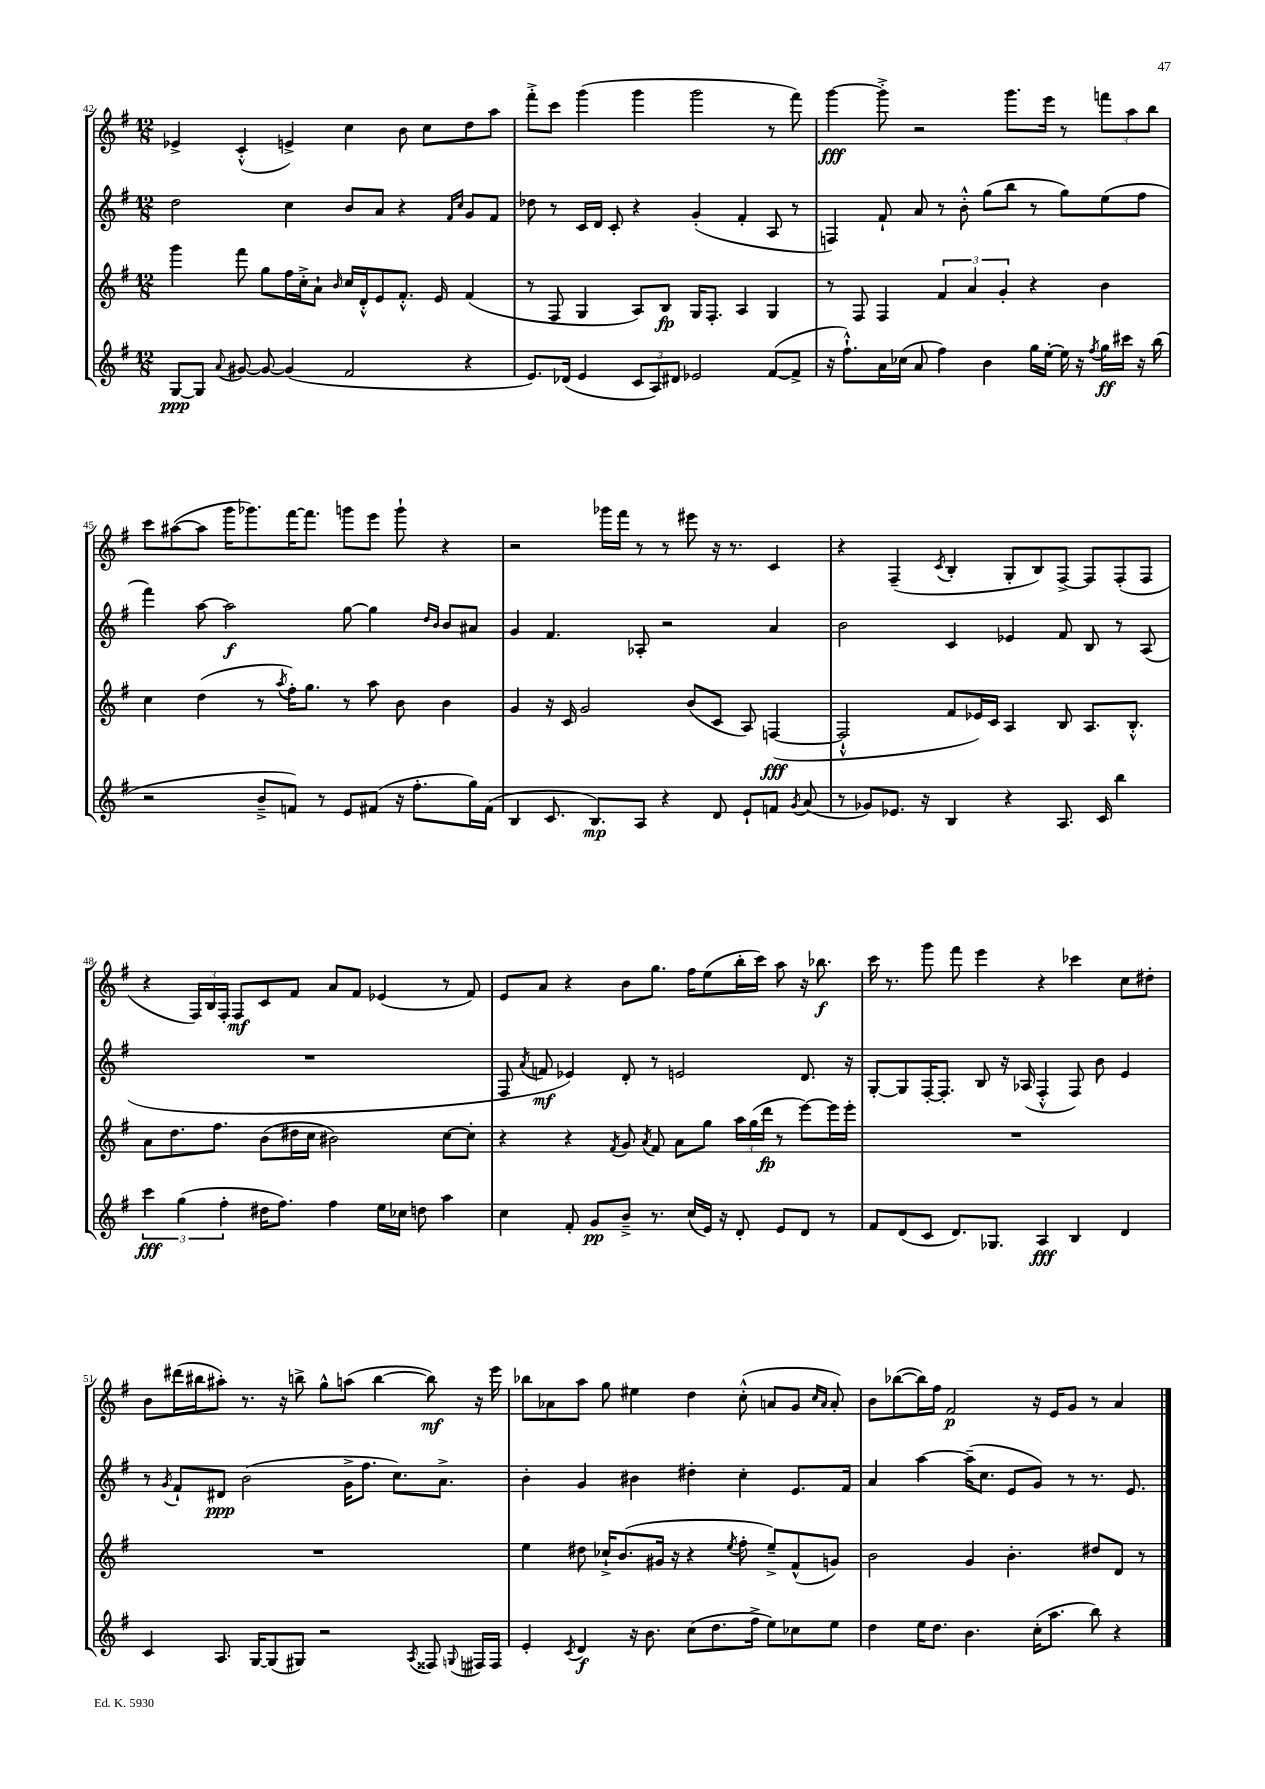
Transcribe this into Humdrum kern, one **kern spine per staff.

**kern	**kern	**kern	**kern
*staff4	*staff3	*staff2	*staff1
*clefG2	*clefG2	*clefG2	*clefG2
*k[f#]	*k[f#]	*k[f#]	*k[f#]
*M12/8	*M12/8	*M12/8	*M12/8
[8G	4ggg	2dd	4e-^
8G]	.	.	.
8qqa	.	.	.
[8g#	8fff#	.	(4c'^^
8g#_	8gg	.	.
(4g#]	16ff#	4cc	4e^)
.	16cc'^	.	.
.	8a`	.	.
.	16qqb	.	.
2f#	16cc	8b	4cc
.	16d'^^	.	.
.	8e	8a	.
.	8.f#'^^	4r	8b
.	.	.	8cc
.	16e	.	.
.	.	16qqf#	.
.	.	16qqcc	.
4r	(4f#	8g	8dd
.	.	8f#	8aa
=	=	=	=
8.e)	8r	8dd-	8fff#'^
.	8F#	8r	8ccc
(16d-	.	.	.
4e	4G	16c	(4ggg
.	.	16d	.
.	.	8c'	.
12c	8A)	4r	4ggg
12A)	.	.	.
.	8B	.	.
12d#	.	.	.
2e-	16G	(4g'	2ggg
.	8.F#'	.	.
.	4A	4f#'	.
([8f#	4G	8A	8r
8f#^]	.	8r	8fff#)
=	=	=	=
16r	8r	4F)	[4ggg
8.ff#`^^)	.	.	.
.	8F#	.	.
16a	4F#	8f#`	8ggg'^]
(16cc-	.	.	.
8a	.	8a	2r
4ff#)	6f#	8r	.
.	.	8b'^^	.
.	6a	.	.
4b	.	(8gg	.
.	6g'	.	.
.	.	8bb	8.ggg
16gg	4r	8r	.
[16ee'	.	.	16eee
16ee]	.	8gg)	8r
16r	.	.	.
8qff#	.	.	.
16gg	4b	(8ee	12fff
16ccc#	.	.	.
.	.	.	12aa
16r	.	8ff#	.
.	.	.	12bb
(16bb	.	.	.
=	=	=	=
2r	4cc	4fff#)	8ccc
.	.	.	([8aa#
.	(4dd	[8aa	8aa#]
.	.	2aa]	16ggg
.	.	.	8.ggg-)
8b~^	8r	.	.
.	8qaa	.	.
8f)	16ff#')	.	[16fff#
.	8.gg	.	8.fff#]
8r	.	.	.
8e	8r	[8gg	8ggg
(8f#	8aa	4gg]	8eee
16r	8b	.	8ggg`
8.ff#'	.	.	.
.	.	16qqdd	.
.	.	16qqb	.
.	4b	8b	4r
16gg)	.	8a#	.
(16f#	.	.	.
=	=	=	=
4B	4g	4g	2r
8.c	16r	4.f#	.
.	16c	.	.
.	2g	.	.
8.B)	.	.	.
.	.	.	16ggg-
.	.	.	16fff#
8A	.	8A-'	8r
4r	.	2r	8r
.	(8b	.	8eee#
8d	8c	.	16r
.	.	.	8.r
8e`	8A)	.	.
8f	([4F	4a	4c
8qg	.	.	.
(8a	.	.	.
=	=	=	=
8r	2F`^^]	2b	4r
8g-)	.	.	.
8.e-	.	.	(4F#~
16r	.	.	.
.	.	.	8qc
4B	8f#	4c	4B'
.	16e-)	.	.
.	16c	.	.
4r	4A	4e-	8G'
.	.	.	8B)
8.A	8B	8f#	[8F#^
.	8.A	8B	8F#]
16c	.	.	.
4bb	.	8r	(8F#'
.	8.B'^^	.	.
.	.	(8A	8F#
=	=	=	=
6ccc	8a	1.r	4r
.	8.dd	.	.
(6gg	.	.	.
.	.	.	24F#)
.	.	.	24B
.	8.ff#	.	.
6ff#'	.	.	24F#'
.	.	.	8F#
16dd#	(8b	.	8c
8.ff#)	.	.	.
.	16dd#	.	8f#
.	16cc	.	.
4ff#	2b#)	.	8a
.	.	.	8f#
16ee	.	.	(4e-
16cc-	.	.	.
8dd	.	.	.
4aa	[8cc	.	8r
.	8cc']	.	8f#)
=	=	=	=
4cc	4r	8F#	8e
.	.	8qa	.
.	.	8f	8a
8f#'	4r	4e-)	4r
8g	.	.	.
.	8qf#	.	.
8b~^	8g	8d'	8b
.	8qa	.	.
8.r	8f#	8r	8.gg
.	8a	2e	.
(16cc	.	.	16ff#
16e)	8gg	.	(8ee
16r	.	.	.
8d'	24aa	.	16bb'
.	(24gg	.	.
.	.	.	16ccc)
.	24ddd	.	.
8e	8r	.	8aa
8d	[8eee)	8.d	16r
.	.	.	8.bb-
8r	16eee]	.	.
.	16eee'	16r	.
=	=	=	=
8f#	1.r	[8G'	16ccc
.	.	.	8.r
(8d	.	8G]	.
8c	.	[16F#'	8ggg
.	.	8.F#']	.
8.d)	.	.	8fff#
.	.	8B	4eee
8.G-	.	.	.
.	.	16r	.
.	.	(16A-	.
4A	.	4F#'^^	4r
4B	.	8F#)	4ccc-
.	.	8b	.
4d	.	4e	8cc
.	.	.	8dd#'
=	=	=	=
4c	1.r	8r	8b
.	.	8qg	.
.	.	8f#`	(16ddd#
.	.	.	16bb#
8.A	.	8d#	8aa#')
.	.	(2b	8.r
[16G	.	.	.
(8G]	.	.	.
.	.	.	16r
8G#)	.	.	8bb^
2r	.	.	8gg^^
.	.	16g^	(8aa
.	.	8.ff#	.
.	.	.	[4bb
.	.	8.cc)	.
8qA	.	.	.
8F##	.	.	8bb])
.	.	8.a^	.
8qqG	.	.	.
16F#	.	.	16r
16F#	.	.	16eee
=	=	=	=
4e'	4ee	4b'	8bb-
.	.	.	8a-
8qc	.	.	.
4d	8dd#	4g	8aa
.	16cc-`^	.	8gg
.	(8.b	.	.
16r	.	4b#	4ee#
8.b	.	.	.
.	16g#	.	.
.	16r	.	.
(8cc	4r	4dd#'	4dd
8.dd	.	.	.
.	8qee	.	.
.	8ff#'	4cc'	(8cc'^^
16ff#^	.	.	.
8ee)	8ee~^)	.	8a
8cc-	(8f#^^	8.e	8g
.	.	.	16qqcc
.	.	.	16qqa
8ee	8g)	.	8a')
.	.	16f#	.
=	=	=	=
4dd	2b	4a	8b
.	.	.	([8bb-
16ee	.	[4aa	16bb-])
8.dd	.	.	16ff#
.	.	.	2f#
4.b	4g	(16aa~]	.
.	.	8.cc	.
.	4.b'	8e	.
(16cc'	.	8g)	16r
8.aa	.	.	16e
.	.	8r	8g
8bb)	8dd#	8.r	8r
4r	8d	.	4a
.	.	8.e	.
.	8r	.	.
==	==	==	==
*-	*-	*-	*-
